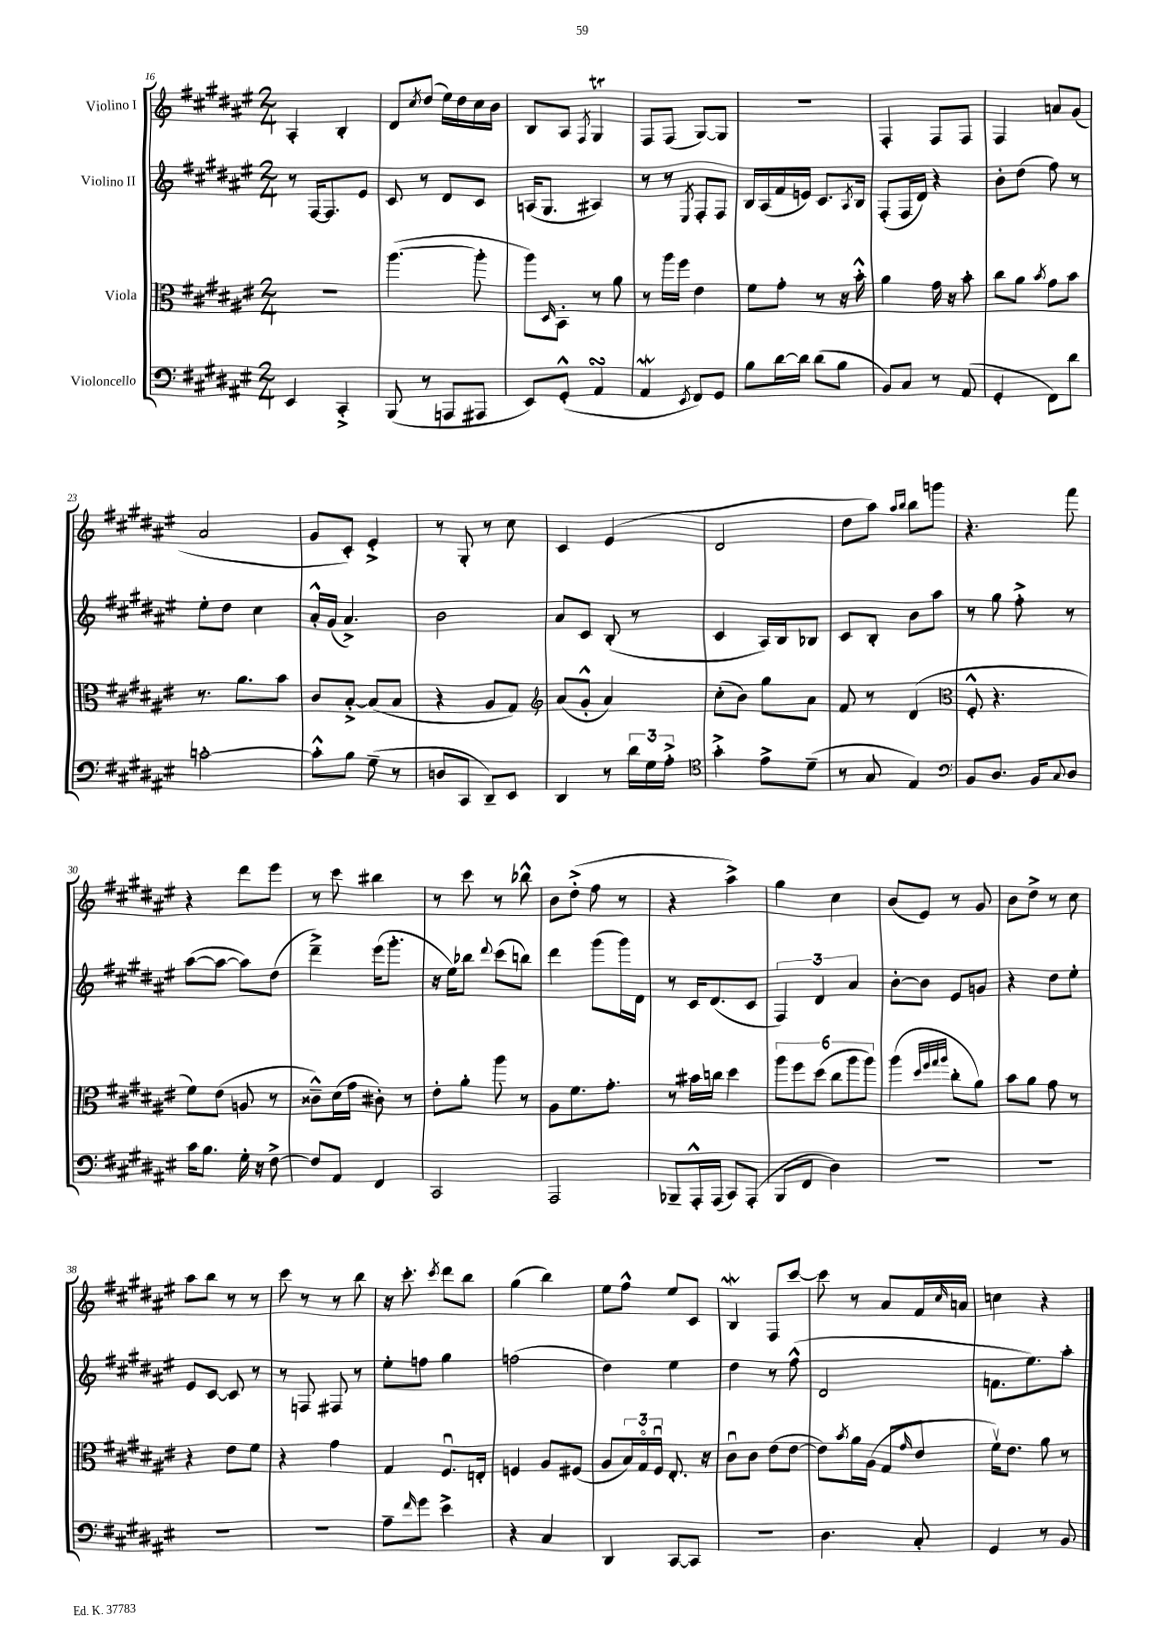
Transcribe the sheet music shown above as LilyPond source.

<<
\new StaffGroup <<
\new Staff = "s0" \with { instrumentName = "Violino I" } {
    \clef treble \key fis \major \numericTimeSignature \time 2/4
    ais4-. b4-. |
    dis'8 \acciaccatura { cis''8 } dis''8( eis''16) dis''16 cis''16 b'16 |
    b8 ais8 \acciaccatura { fis8 } gis4\trill |
    fis8 fis8( gis8~) gis8 |
    R2 |
    fis4-. fis8 fis8 |
    fis4 a'8 gis'8( |
    ais'2 |
    gis'8 cis'8-.) eis'4-.-> |
    r8 gis8-. r8 cis''8 |
    cis'4 eis'4( |
    dis'2 |
    dis''8 ais''8) \grace { ais''16 b''16 } b''8 g'''8 |
    r4. fis'''8 |
    r4 dis'''8 eis'''8 |
    r8 cis'''8 bis''4 |
    r8 cis'''8 r8 bes''8-^ |
    b'8 dis''8-.->( fis''8 r8 |
    r4 ais''4->) |
    gis''4 cis''4 |
    b'8( eis'8) r8 gis'8 |
    b'8 dis''8-> r8 cis''8 |
    ais''8 b''8 r8 r8 |
    cis'''8 r8 r8 b''8 |
    r16 cis'''8.-. \acciaccatura { cis'''8 } dis'''8 b''8 |
    gis''4( b''4) |
    eis''8 fis''8-^ eis''8 cis'8 |
    b4\mordent fis8 cis'''8~ |
    cis'''8 r8 ais'8 fis'16 \grace { cis''16 } a'16 |
    c''4 r4 \bar "|." |
}
\new Staff = "s1" \with { instrumentName = "Violino II" } {
    \clef treble \key fis \major \numericTimeSignature \time 2/4
    r8 fis16~ fis8. eis'8 |
    cis'8 r8 dis'8 cis'8 |
    a16( gis8. ais4) |
    r8 r8 \acciaccatura { eis8 } fis8-. fis8 |
    b16 ais16( fis'16 e'16) cis'8. \acciaccatura { ais8 } b16 |
    fis8-.( fis16 dis'16) r4 |
    b'8-. dis''8( fis''8) r8 |
    eis''8-. dis''8 cis''4 |
    ais'16-.-^ gis'16( ais'4.->) |
    b'2 |
    ais'8 cis'8 b8-.( r8 |
    cis'4 ais16) b16 bes8 |
    cis'8 b8-. b'8 ais''8 |
    r8 gis''8 fis''8-.-> r8 |
    ais''8~( ais''8~ ais''8) dis''8( |
    dis'''4--->) eis'''16( gis'''8.-. |
    r16 eis''16) bes''8 \appoggiatura { dis'''8 } cis'''8( b''8) |
    dis'''4 gis'''8( gis'''16) dis'16 |
    r8 cis'16 dis'8.( cis'8 |
    \tuplet 3/2 { fis4) dis'4 ais'4 } |
    b'8~-. b'8 eis'8 g'8 |
    r4 dis''8 eis''8-. |
    eis'8 cis'8~ cis'8 r8 |
    r8 f8 fis8 r8 |
    eis''8-. f''8 gis''4 |
    f''2( |
    dis''4) eis''4 |
    dis''4 r8 fis''8-^( |
    dis'2 |
    f'8. eis''8.) ais''8-. \bar "|." |
}
\new Staff = "s2" \with { instrumentName = "Viola" } {
    \clef alto \key fis \major \numericTimeSignature \time 2/4
    R2 |
    ais''4.~( ais''8-. |
    ais''8) \grace { dis16 } b,8-. r8 ais'8 |
    r8 ais''16 fis''16 eis'4 |
    fis'8 gis'8-. r8 r16 b'16-.-^ |
    ais'4 gis'16 r16 b'8-. |
    cis''8 ais'8 \acciaccatura { b'8 } gis'8 b'8 |
    r8. ais'8. b'8 |
    cis'8 b8~-.-> b8( b8 |
    r4 ais8 gis8) |
    \clef treble ais'8( gis'8-.-^ ais'4) |
    cis''8-.( b'8) gis''8 ais'8 |
    fis'8 r8 dis'4( |
    \clef alto fis8-.-^ r4. |
    fis'8) eis'8( a8 r8 |
    cisis'8---^) dis'16( gis'16 cis'8-.) r8 |
    eis'8-. ais'8-. ais''8 r8 |
    ais8 fis'8. gis'8.-. |
    r8 bis'16 c''16 dis''4 |
    \tuplet 6/4 { ais''8 fis''8 dis''8( cis''8 ais''8 ais''8) } |
    ais''4( \grace { dis''32 fis''32 gis''32 ais''32 } cis''8-. ais'8) |
    b'8 ais'8 gis'8 r8 |
    r4 eis'8 fis'8 |
    r4 gis'4 |
    gis4 fis8.\downbow e16-. |
    f4 ais8 fis8( |
    ais8 \tuplet 3/2 { b16) gis16\flageolet fis16\downbow } eis8.-. r16 |
    cis'8\downbow cis'8 eis'8( eis'8~ |
    eis'8) \acciaccatura { b'8 } ais'16 ais16( gis8 \grace { gis'16 } eis'8 |
    fis'16\upbow) eis'8. ais'8 r8 \bar "|." |
}
\new Staff = "s3" \with { instrumentName = "Violoncello" } {
    \clef bass \key fis \major \numericTimeSignature \time 2/4
    eis,4 cis,4-.-> |
    b,,8( r8 a,,8 ais,,8 |
    eis,8) gis,8-.-^( ais,4\turn |
    ais,4\mordent \acciaccatura { eis,8 } fis,8) gis,8 |
    b8 dis'16~ dis'16 dis'8( b8 |
    b,8) cis8 r8 ais,8( |
    gis,4-. fis,8) dis'8 |
    c'2~-. |
    c'8-.-^ b8 gis8--( r8 |
    d8 cis,8 dis,8--) eis,8 |
    dis,4 r8 \tuplet 3/2 { dis'16 gis16 ais16-.-> } |
    \clef tenor gis'4-.-> eis'8-> dis'8--( |
    r8 gis8 eis4) |
    \clef bass b,8 dis8. b,16 \appoggiatura { cis8 } dis8 |
    cis'16 b8. gis16-. r16 fis8~-> |
    fis8 ais,8 fis,4 |
    cis,2 |
    ais,,2 |
    bes,,8-- ais,,16-.-^ ais,,16( cis,8) ais,,8-.( |
    b,,8 fis,8 dis4) |
    R2 |
    R2 |
    R2 |
    R2 |
    ais8-- \grace { fis'16 } gis'8 eis'4-> |
    r4 cis4 |
    dis,4 cis,8~ cis,8 |
    R2 |
    dis4. cis8-. |
    gis,4 r8 b,8 \bar "|." |
}
>>
>>
\layout { \context { \Score currentBarNumber = #16 } }
